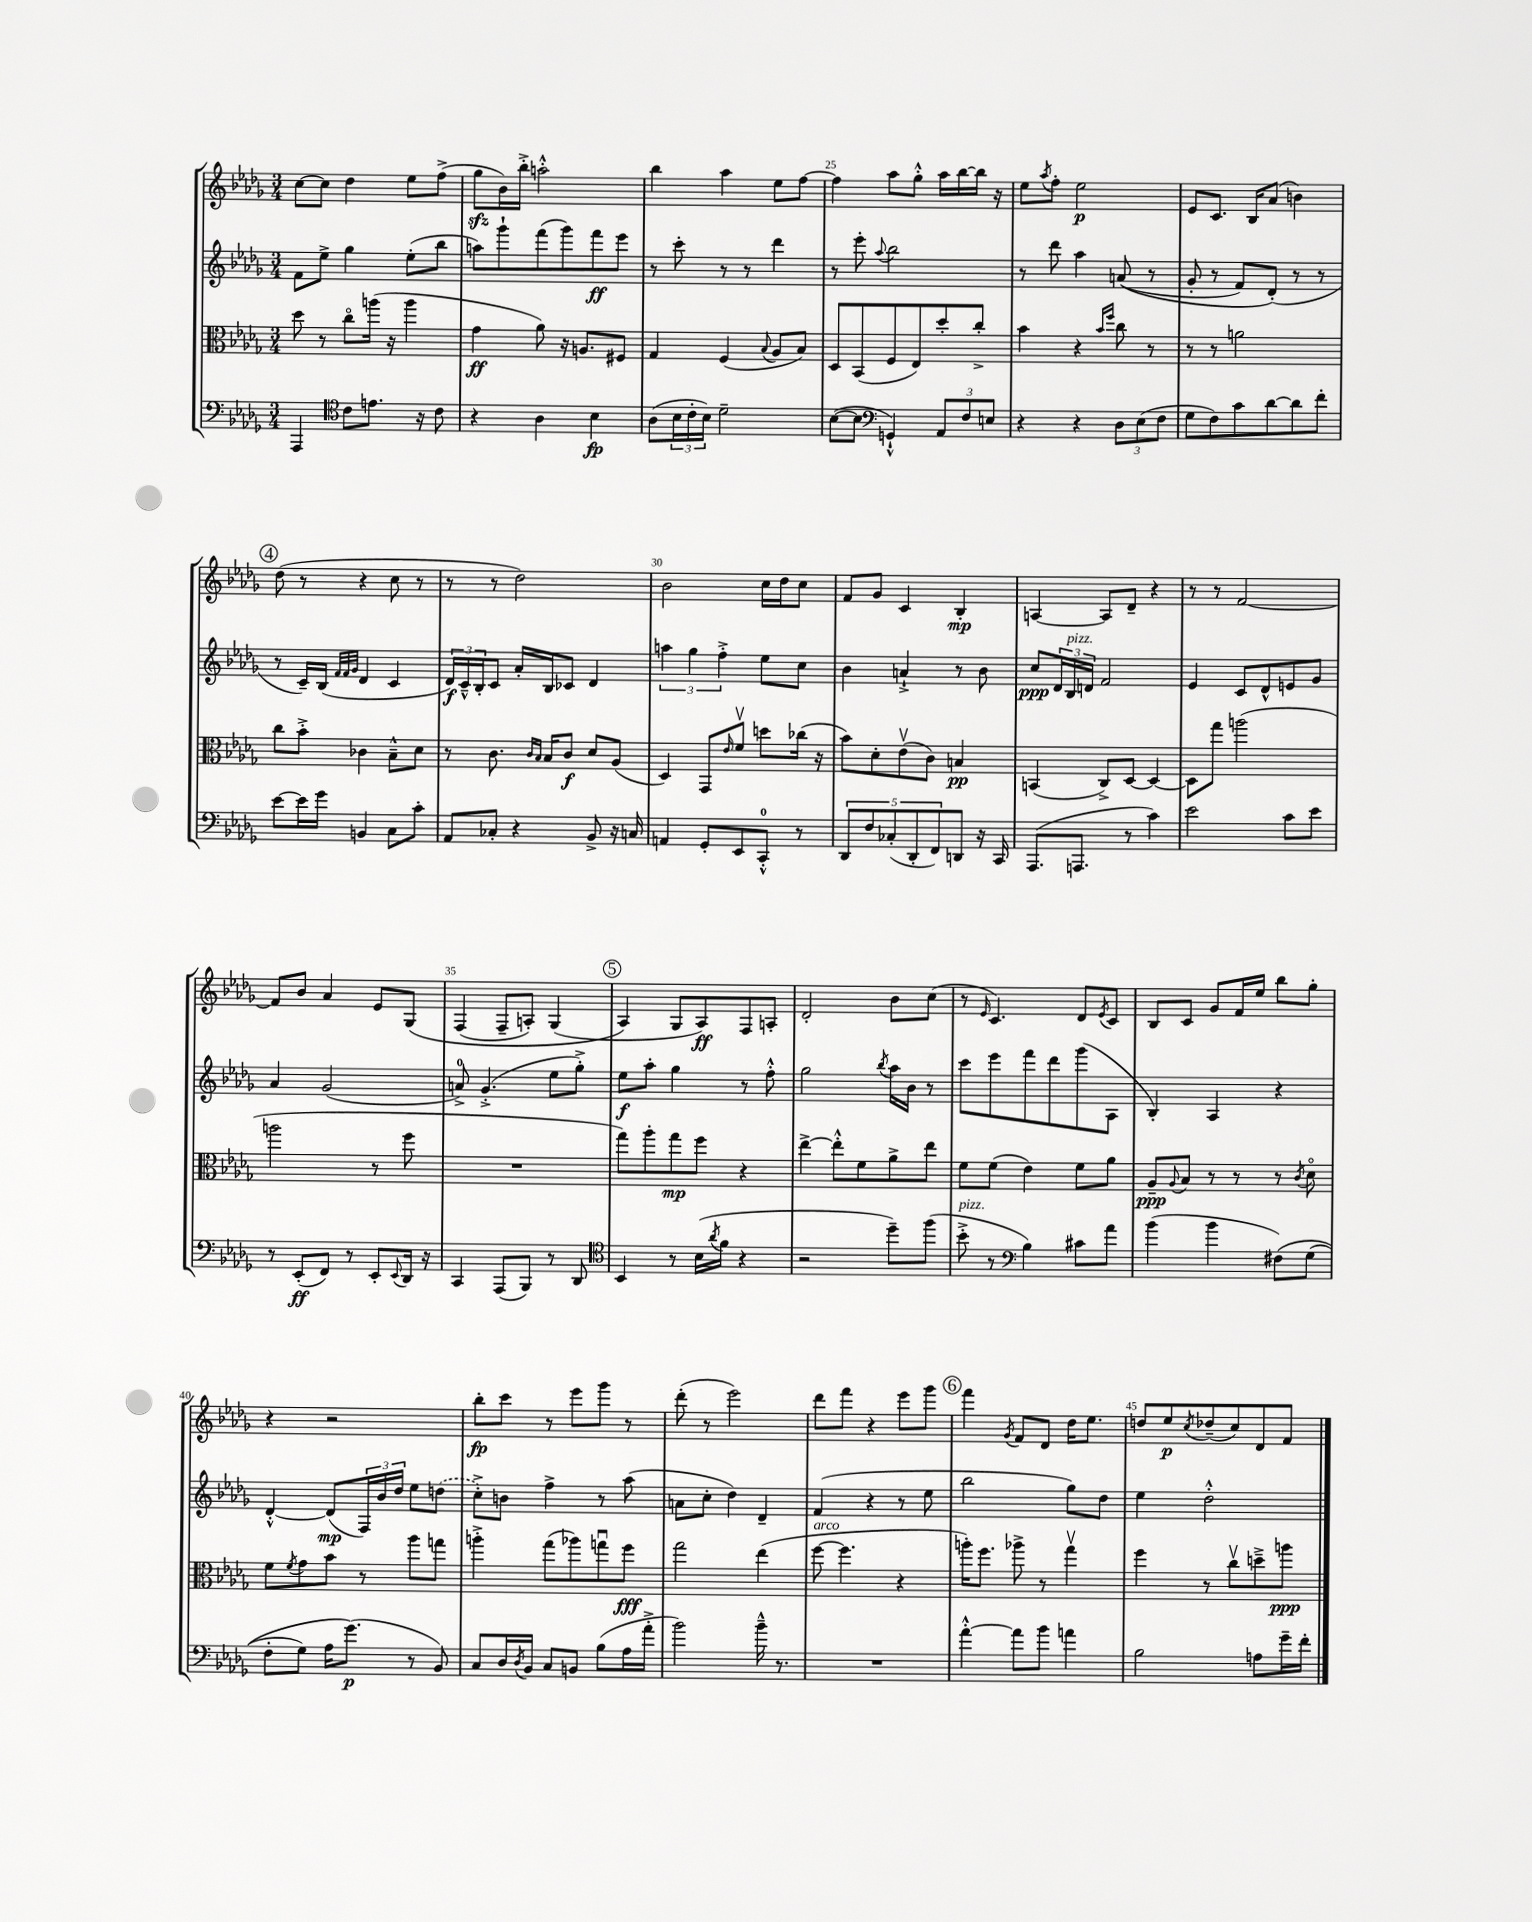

**kern	**dynam	**kern	**dynam	**kern	**dynam	**kern	**dynam
*part4	*part4	*part3	*part3	*part2	*part2	*part1	*part1
*staff4	*staff4	*staff3	*staff3	*staff2	*staff2	*staff1	*staff1
*clefF4	*	*clefC3	*	*clefG2	*	*clefG2	*
*k[b-e-a-d-g-]	*	*k[b-e-a-d-g-]	*	*k[b-e-a-d-g-]	*	*k[b-e-a-d-g-]	*
*M3/4	*	*M3/4	*	*M3/4	*	*M3/4	*
=22	=22	=22	=22	=22	=22	=22	=22
4AAA-/	.	8dd-\	.	8f\L	.	[8cc\L	.
.	.	8r	.	8ee-^\J	.	8cc\J]	.
*clefC4	*	*	*	*	*	*	*
8c\L	.	8cc\L	.	4gg-\	.	4dd-\	.
8.en\J	.	(16aan\Jk	.	.	.	.	.
.	.	16r	.	.	.	.	.
.	.	4aa\	.	(8ee-'\L	.	8ee-\L	.
16r	.	.	.	.	.	.	.
8c\	.	.	.	8bb-\J	.	(8ff^\J	.
=23	=23	=23	=23	=23	=23	=23	=23
4r	.	4g-\	ff	8aan\L)	.	8gg-zz\L	.
.	.	.	.	8ggg-`\	.	16b-\L)	.
.	.	.	.	.	.	16bb-'^\JJ	.
4A-\	.	8a-\)	.	(8fff\	.	2aan'^^\	.
.	.	16r	.	8ggg-\)	.	.	.
.	.	8.An/L	.	.	.	.	.
4B-\	fp	.	.	8fff\	ff	.	.
.	.	8F#X/J	.	8eee-\J	.	.	.
=24	=24	=24	=24	=24	=24	=24	=24
(8A-\L	.	4G-/	.	8r	.	4bb-\	.
24B-\L	.	.	.	8ccc'\	.	.	.
24c'\	.	.	.	.	.	.	.
24B-\JJ)	.	.	.	.	.	.	.
2d-~\	.	(4F/	.	8r	.	4aa-\	.
.	.	.	.	8r	.	.	.
.	.	8qqB-/	.	.	.	.	.
.	.	8A-/L	.	4ddd-\	.	8ee-\L	.
.	.	8B-/J)	.	.	.	[8ff\J	.
=25	=25	=25	=25	=25	=25	=25	=25
([8B-\L	.	8D-/L	.	8r	.	4ff\]	.
8B-\J]	.	(8BB-/	.	8eee-'\	.	.	.
*clefF4	*	*	*	*	*	*	*
.	.	.	.	8qqaa-/	.	.	.
4GGn`^^/)	.	8F/	.	2bb-\	.	8aa-\L	.
.	.	8E-/)	.	.	.	8gg-'^^\J	.
12AA-/L	.	8dd-'/	.	.	.	16aa-\LL	.
.	.	.	.	.	.	[16bb-\	.
12F/	.	.	.	.	.	.	.
.	.	8cc'^/J	.	.	.	16bb-\JJ]	.
12En/J	.	.	.	.	.	.	.
.	.	.	.	.	.	16r	.
=26	=26	=26	=26	=26	=26	=26	=26
4r	.	4b-\	.	8r	.	8ee-\L	.
.	.	.	.	.	.	8qaa-/	.
.	.	.	.	8ddd-\	.	8ff'\J	.
4r	.	4r	.	4aa-\	.	2ee-\	p
.	.	16qqb-/LL	.	.	.	.	.
.	.	16qqff/JJ	.	.	.	.	.
12D-\L	.	8cc\	.	((8an/	.	.	.
(12E-\	.	.	.	.	.	.	.
.	.	8r	.	8r	.	.	.
12F\J	.	.	.	.	.	.	.
=27	=27	=27	=27	=27	=27	=27	=27
8G-\L	.	8r	.	8g-'/	.	8e-/L	.
8F\)	.	8r	.	8r	.	8.c/J	.
8c\	.	2an\	.	8f/L)	.	.	.
.	.	.	.	.	.	16B-/KL	.
[8d-\	.	.	.	(8d-'/J)	.	(8a-/J	.
8d-\]	.	.	.	8r	.	4bn\)	.
8f'\J	.	.	.	8r	.	.	.
!!LO:LB:g=z
!!LO:REH:place=s1:t=4
=28	=28	=28	=28	=28	=28	=28	=28
[8e-\L	.	8cc\L	.	8r	.	(8dd-\	.
16e-\L]	.	8b-'^\J	.	16c~/LL)	.	8r	.
16g-\JJ	.	.	.	(16B-/JJ	.	.	.
.	.	.	.	32qqf/LLL	.	.	.
.	.	.	.	32qqf/	.	.	.
.	.	.	.	32qqg-/JJJ	.	.	.
4BBn/	.	4c-X\	.	4d-/	.	4r	.
8C\L	.	8B-~^^\L	.	4c/	.	8cc\	.
8c'\J	.	8d-\J	.	.	.	8r	.
=29	=29	=29	=29	=29	=29	=29	=29
8AA-/L	.	8r	.	24d-/LL)	f	8r	.
.	.	.	.	24c~^^/	.	.	.
.	.	.	.	24B-'/J	.	.	.
8C-X'/J	.	8.c\	.	8c/J	.	8r	.
4r	.	.	.	16a-'/LL	.	2dd-\)	.
.	.	16qqc/LL	.	.	.	.	.
.	.	16qqB-/JJ	.	.	.	.	.
.	.	16B-/KL	.	16B-/J	.	.	.
.	.	8c/J	f	8c-X/J	.	.	.
8BB-^/	.	8d-/L	.	4d-/	.	.	.
16r	.	(8A-/J	.	.	.	.	.
16Cn/	.	.	.	.	.	.	.
=30	=30	=30	=30	=30	=30	=30	=30
4AAn/	.	4D-/)	.	6aan\	.	2b-\	.
.	.	.	.	6gg-\	.	.	.
8GG-'/L	.	8GG-/L	.	.	.	.	.
.	.	.	.	6ff'^\	.	.	.
.	.	16qqe-/	.	.	.	.	.
8EE-/	.	8fv/J	.	.	.	.	.
8CC'^^/J	.	8ddn\L	.	8ee-\L	.	16cc\LL	.
.	.	.	.	.	.	16dd-\J	.
8r	.	(16cc-X\Jk	.	8cc\J	.	8cc\J	.
.	.	16r	.	.	.	.	.
=31	=31	=31	=31	=31	=31	=31	=31
10DD-/L	.	8b-\L)	.	4b-\	.	8f/L	.
10F/	.	.	.	.	.	.	.
.	.	8d-'\	.	.	.	8g-/J	.
(10C-X'/	.	.	.	.	.	.	.
.	.	(8e-v\	.	4an`^/	.	4c/	.
10DD-'/	.	.	.	.	.	.	.
.	.	8c\J)	.	.	.	.	.
10FF/)	.	.	.	.	.	.	.
8DDn/J	.	4Bn/	pp	8r	.	4B-'/	mp
16r	.	.	.	8b-\	.	.	.
16CC/	.	.	.	.	.	.	.
=32	=32	=32	=32	=32	=32	=32	=32
(8.AAA-/L	.	(4BBn/	.	8cc/L	ppp	[4An/	.
.	.	.	.	24d-/L	.	.	.
!	!	!	!	!LO:TX:a:i:t=pizz.	!	!	!
.	.	.	.	24B-/	.	.	.
8.AAAn/J	.	.	.	.	.	.	.
.	.	.	.	24dn/JJ	.	.	.
.	.	8C^/L)	.	2f/	.	8A/L]	.
8r	.	[8D-/J	.	.	.	8d-~/J	.
4c\)	.	4D-/_	.	.	.	4r	.
=33	=33	=33	=33	=33	=33	=33	=33
2e-\	.	8D-\L]	.	4e-/	.	8r	.
.	.	8gg-\J	.	.	.	8r	.
.	.	(2aan\	.	8c/L	.	[2f/	.
.	.	.	.	8d-^^/	.	.	.
8c\L	.	.	.	8en/	.	.	.
8e-\J	.	.	.	8g-/J	.	.	.
!!LO:LB:g=z
=34	=34	=34	=34	=34	=34	=34	=34
8r	.	2aan\	.	4a-/	.	8f/L]	.
(8EE-'/L	ff	.	.	.	.	8b-/J	.
8FF/J)	.	.	.	(2g-/	.	4a-/	.
8r	.	.	.	.	.	.	.
8EE-'/L	.	8r	.	.	.	8e-/L	.
8qqEE-/	.	.	.	.	.	.	.
16DD-/Jk	.	8ff\	.	.	.	(8G-/J	.
16r	.	.	.	.	.	.	.
=35	=35	=35	=35	=35	=35	=35	=35
4CC/	.	2.r	.	8an^/)	.	(4F/	.
.	.	.	.	(4.g-'^/	.	.	.
(8AAA-/L	.	.	.	.	.	8F~/L	.
8BBB-/J)	.	.	.	.	.	8An'/J)	.
8r	.	.	.	8ee-\L	.	(4G-/	.
8DD-/	.	.	.	8gg-'^\J)	.	.	.
!!LO:REH:place=s1:t=5
=36	=36	=36	=36	=36	=36	=36	=36
*clefC4	*	*	*	*	*	*	*
4BB-/	.	8gg-\L)	.	8ee-\L	f	4A-/)	.
.	.	8aa-'\	.	8aa-'\J	.	.	.
8r	.	8gg-\	mp	4gg-\	.	8G-/L	.
(16B-\LL	.	8ff\J	.	.	.	8A-/)	ff
8qa-/	.	.	.	.	.	.	.
16f\JJ	.	.	.	.	.	.	.
4r	.	4r	.	8r	.	8F/	.
.	.	.	.	8ff'^^\	.	8An'/J	.
=37	=37	=37	=37	=37	=37	=37	=37
2r	.	[4ee-^\	.	2gg-\	.	2d-'/	.
.	.	8ee-'^^\L]	.	.	.	.	.
.	.	8f\	.	.	.	.	.
.	.	.	.	8qbb-/	.	.	.
8dd-~\L)	.	8a-^\	.	16aa-\LL	.	8b-\L	.
.	.	.	.	16b-\JJ	.	.	.
(8ff\J	.	8ee-\J	.	8r	.	(8cc\J	.
=38	=38	=38	=38	=38	=38	=38	=38
!LO:TX:a:i:t=pizz.	!	!	!	!	!	!	!
8b-'^\	.	8f\L	.	8ccc\L	.	8r	.
.	.	.	.	.	.	16qqe-/	.
8r	.	(8f\J	.	8eee-\	.	4.c/)	.
*clefF4	*	*	*	*	*	*	*
4B-\)	.	4e-\)	.	8fff\	.	.	.
.	.	.	.	8ddd-\	.	.	.
8c#X\L	.	8f\L	.	(8ggg-\	.	8d-/L	.
.	.	.	.	.	.	8qe-/	.
8a-\J	.	8a-\J	.	8A-\J	.	8c/J	.
=39	=39	=39	=39	=39	=39	=39	=39
(4b-\	.	8A-~/L	ppp	4B-'/)	.	8B-/L	.
.	.	8qqA-/	.	.	.	.	.
.	.	8B-/J	.	.	.	8c/J	.
4b-\	.	8r	.	4A-/	.	8g-/L	.
.	.	8r	.	.	.	16f/L	.
.	.	.	.	.	.	16ee-/JJ	.
(8F#X\L)	.	8r	.	4r	.	8bb-\L	.
.	.	8qc/	.	.	.	.	.
(8G-\J	.	8d-\	.	.	.	8gg-'\J	.
!!LO:LB:g=z
=40	=40	=40	=40	=40	=40	=40	=40
8F'\L	.	8f\L	.	[4d-'^^/	.	4r	.
.	.	8qf/	.	.	.	.	.
8G-\J)	.	8g-\	.	.	.	.	.
16A-\KL	.	8b-\J	.	(8d-/L]	mp	2r	.
(8.g-\J)	p	.	.	.	.	.	.
.	.	8r	.	24F/L)	.	.	.
.	.	.	.	24b-/	.	.	.
.	.	.	.	24dd-/JJ	.	.	.
8r	.	8aa-\L	.	8ee-\L	.	.	.
8BB-/)	.	8ggn\J	.	(8ddn\J	.	.	.
=41	=41	=41	=41	=41	=41	=41	=41
8C/L	.	4aan'^\	.	8cc'^\L)	.	8bb-'\L	fp
16D-/L	.	.	.	8bn\J	.	8ccc\J	.
8qD-/	.	.	.	.	.	.	.
16BB-/JJ	.	.	.	.	.	.	.
8C/L	.	(8gg-\L	.	4ff^\	.	8r	.
8BBn/J	.	8aa-X\)	.	.	.	8eee-\L	.
(8B-\L	.	8ggnu\	.	8r	.	8ggg-\J	.
16A-\L	.	8ff\J	fff	(8aa-\	.	8r	.
16a-'^\JJ	.	.	.	.	.	.	.
=42	=42	=42	=42	=42	=42	=42	=42
2b-\)	.	2gg-\	.	8an\L	.	(8ddd-'\	.
.	.	.	.	8cc'\J	.	8r	.
.	.	.	.	4dd-\)	.	2eee-\)	.
16b-~^^\	.	(4ee-\	.	4d-~/	.	.	.
8.r	.	.	.	.	.	.	.
=43	=43	=43	=43	=43	=43	=43	=43
!	!	!LO:TX:a:i:t=arco	!	!	!	!	!
2.r	.	[8ff\	.	(4f/	.	8ddd-\L	.
.	.	4.ff\]	.	.	.	8fff\J	.
.	.	.	.	4r	.	4r	.
.	.	4r	.	8r	.	8eee-\L	.
.	.	.	.	8ee-\	.	8ggg-\J	.
!!LO:REH:place=s1:t=6
=44	=44	=44	=44	=44	=44	=44	=44
[4a-'^^\	.	16aan'\KL)	.	2bb-\	.	4fff\	.
.	.	8.ff\J	.	.	.	.	.
.	.	.	.	.	.	8qg-/	.
8a-\L]	.	8aa-X^\	.	.	.	8f/L	.
8b-\J	.	8r	.	.	.	8d-/J	.
4an\	.	4gg-v\	.	8gg-\L)	.	16dd-\KL	.
.	.	.	.	.	.	8.ee-\J	.
.	.	.	.	8dd-\J	.	.	.
=45	=45	=45	=45	=45	=45	=45	=45
2B-\	.	4ff\	.	4ee-\	.	8ddn/L	.
.	.	.	.	.	.	8ee-/	p
.	.	.	.	.	.	8qcc/	.
.	.	8r	.	2dd-'^^\	.	(8dd-X~/	.
.	.	8ccv\L	.	.	.	8cc/)	.
8An\L	.	8ddn~^\	.	.	.	8d-/	.
16g-~\L	.	8aan\J	ppp	.	.	8f/J	.
16f'\JJ	.	.	.	.	.	.	.
==	==	==	==	==	==	==	==
*-	*-	*-	*-	*-	*-	*-	*-
